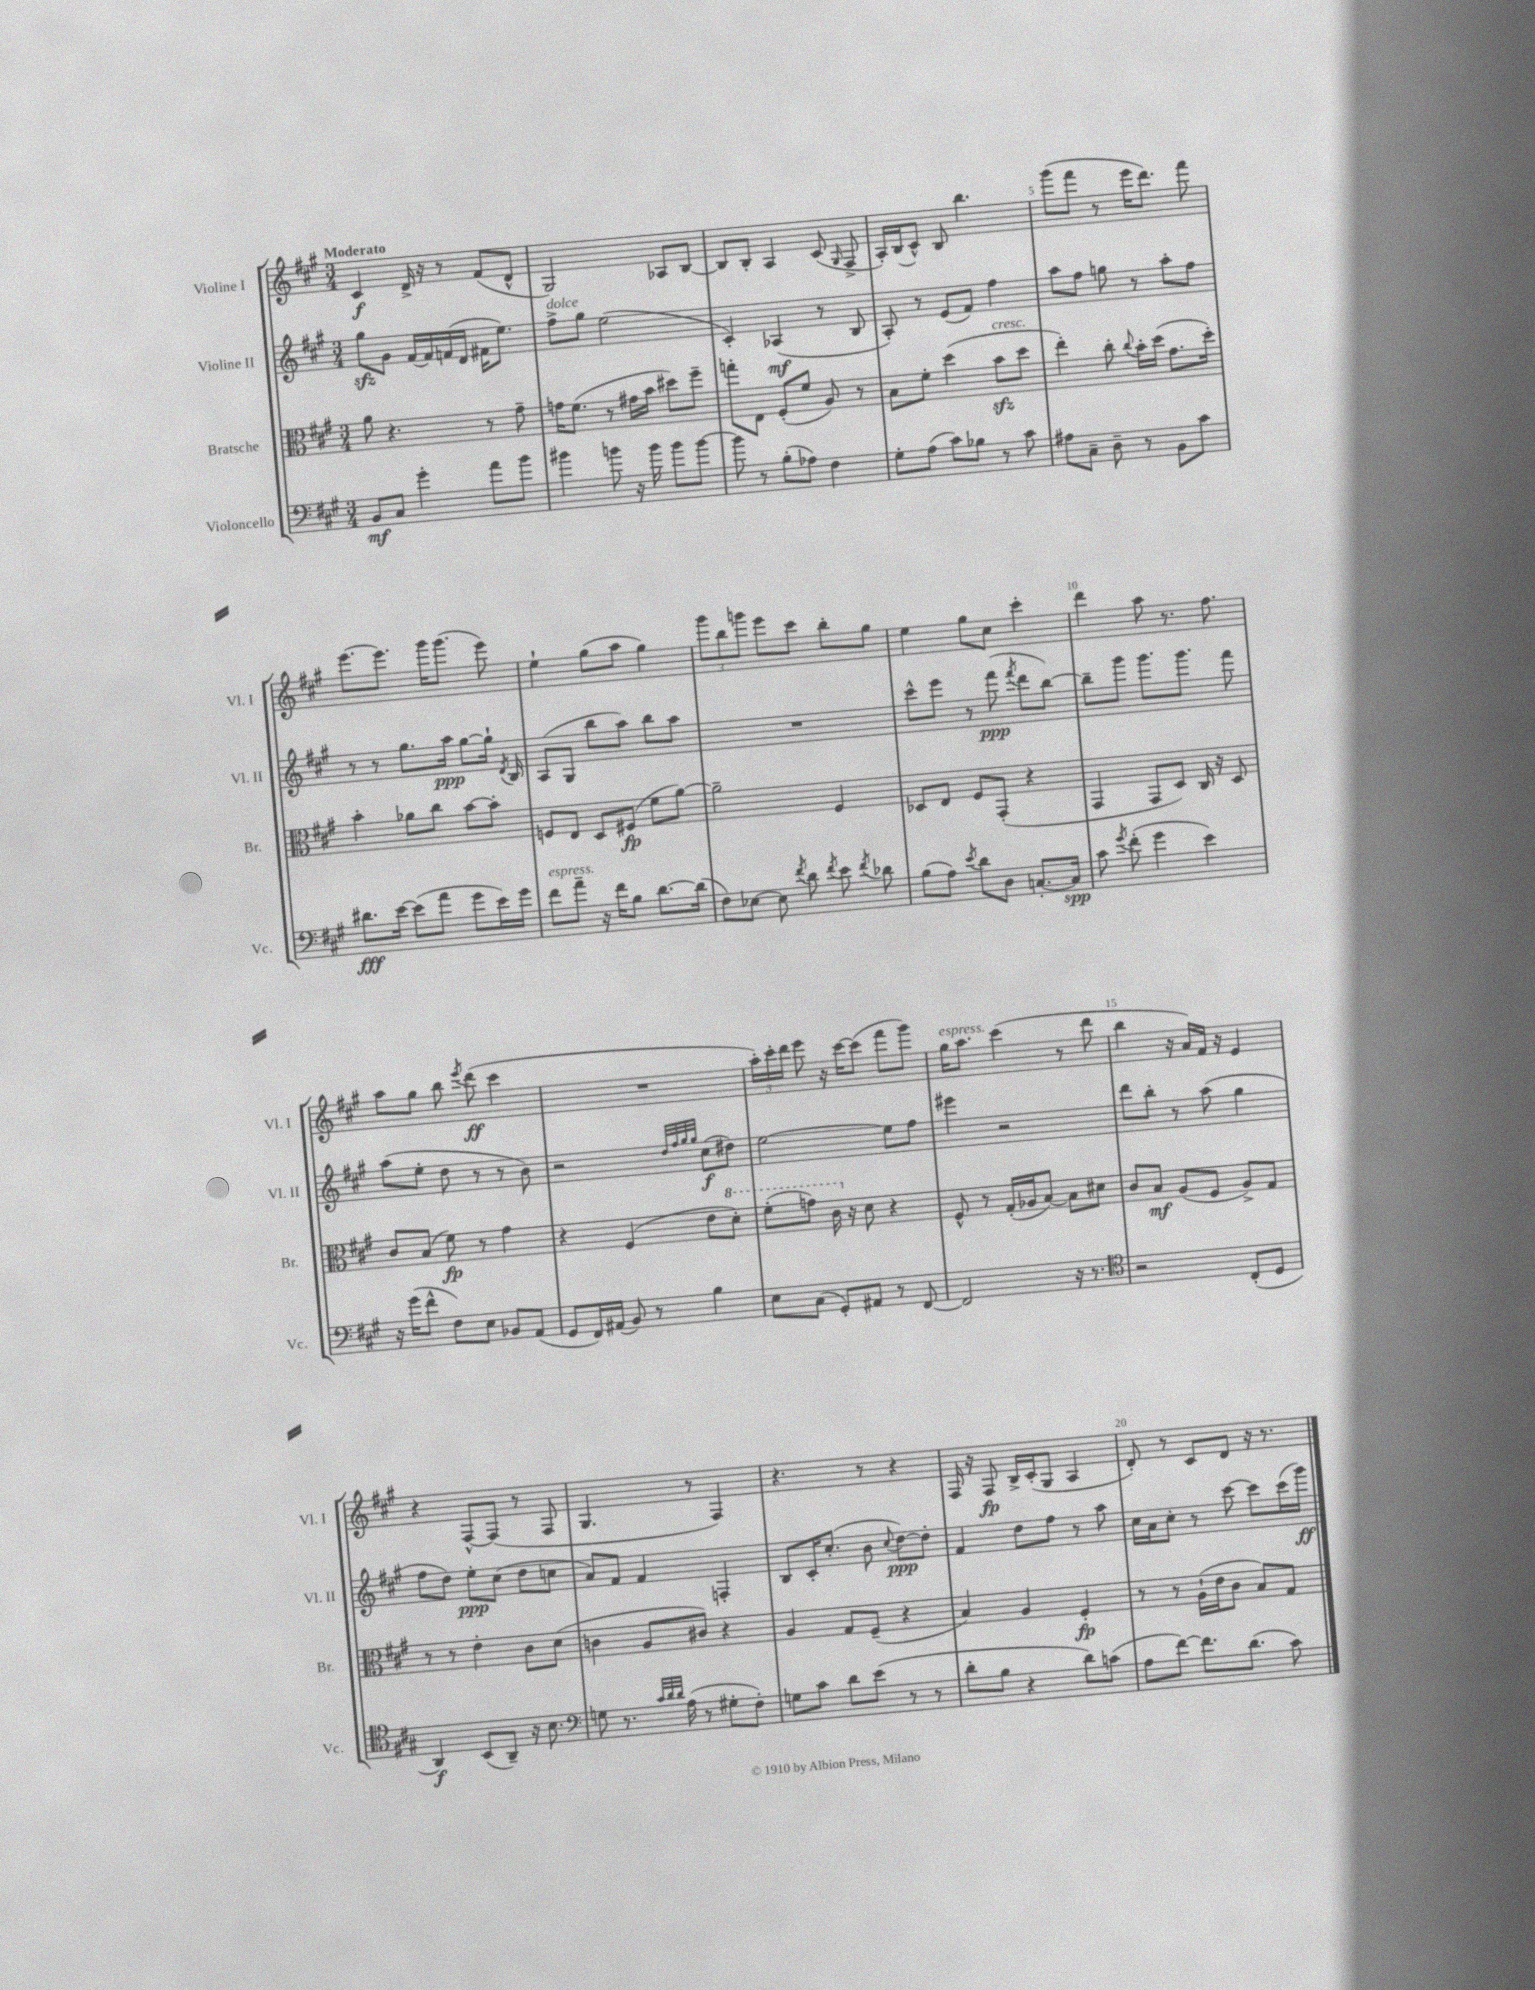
<<
\new StaffGroup <<
\new Staff = "s0" \with { instrumentName = "Violine I" shortInstrumentName = "Vl. I" } {
    \clef treble \key a \major \numericTimeSignature \time 3/4 \tempo "Moderato"
    \autoBeamOff cis'4\f d'16-> r16 r8 fis'8[( d'8]-^ |
    gis2) aes8[ b8]~ |
    b8[ b8]-. a4 cis'8( \grace { gis16 } fis8-> |
    a16[-.) b16( cis'8]-^) b8 b''4. |
    gis'''8[( fis'''8] r8 e'''16[ d'''8.]) fis'''8 |
    e'''8.[~ e'''8.] gis'''16[ gis'''8.]( e'''8) |
    e''4-! gis''8[( a''8] gis''4) |
    \tuplet 3/2 { gis'''8[ b''8 g'''8] } e'''8[ cis'''8] b''8[-. gis''8] |
    e''4 gis''8[ cis''8] cis'''4-. |
    d'''4 a''8 r8. fis''8. |
    a''8[ gis''8] b''8 \acciaccatura { e'''8 } d'''8\ff( cis'''4 |
    R2. |
    \tuplet 3/2 { a''16[-.) cis'''16-. d'''16] } e'''8 r16 cis'''16[~ cis'''8]( fis'''8[ gis'''8]) |
    gis''16[^\markup { \italic "espress." } a''8.] cis'''4( r8 d'''8 |
    b''4 r16 a'16[) fis'16] r16 e'4 |
    r4 fis8[~-^ fis8]( r8 fis8 |
    gis4. r8 fis4) |
    r4. r8 r4 |
    fis16 r16 fis8\fp b16[-> cis'16-.( gis8] a4 |
    d'8-.) r8 cis'8[ d'8] r16 r8. \bar "|." |
}
\new Staff = "s1" \with { instrumentName = "Violine II" shortInstrumentName = "Vl. II" } {
    \clef treble \key a \major \numericTimeSignature \time 3/4
    \autoBeamOff gis''8[\sfz gis'8] fis'16[~ fis'16 f'16( d'16] fis'16[ e''8.]) |
    fis''8[->^\markup { \italic "dolce" } gis''8] e''2( |
    cis'4-.) aes4\mf( r8 b8 |
    a8-.) r8 e'8[( fis'8]) fis''4 |
    a''8[ fis''8] g''8 r8 a''8[-. fis''8] |
    r8 r8 gis''8.[ a''16]\ppp gis''8[~ gis''16]-! \acciaccatura { d'8 } b16 |
    a8[( gis8] b''8[ a''8]) b''8[ a''8] |
    R2. |
    cis'''8[-^ e'''8] r8 fis'''8\ppp( \acciaccatura { fis'''8 } d'''8[ b''8]~) |
    b''8[-- gis'''8] gis'''8.[ gis'''8.] fis'''8 |
    a''8[( e''8]-. d''8 r8 r8 b'8) |
    r2 \grace { d''32[ fis''32 gis''32 gis''32] } cis''8[\f( dis''8]) |
    e''2~ e''8[ fis''8] |
    eis'''4 r2 |
    d'''8[ b''8]-. r8 a''8( gis''4 |
    fis''8[ d''8]) e''8[-.\ppp cis''8]( d''8[ c''8] |
    a'8[) fis'8] fis'4 f4-. |
    b8[ cis'16-. cis''8.]-.( b'8 \appoggiatura { cis''8 } d''8[~\ppp) d''8]-. |
    fis'4 d''8[ fis''8] r8 a''8 |
    cis''16[ a'16 cis''8]-. r8 cis'''8~ cis'''8[ cis'''16( gis'''16]\ff) \bar "|." |
}
\new Staff = "s2" \with { instrumentName = "Bratsche" shortInstrumentName = "Br." } {
    \clef alto \key a \major \numericTimeSignature \time 3/4
    \autoBeamOff a'8 r4. r8 gis'8-- |
    g'16[ fis'8.]( r8 gis'16[ b'16] dis''8[) fis''8]-- |
    g''8[-. e8] fis8[-.( fis'8] a8) r8 |
    b8[ fis'8]-. d''4( b'8[\sfz^\markup { \italic "cresc." } d''8] |
    e''4-.) cis''8-. \appoggiatura { cis''8 } b'16[-. d''16]( gis'8.[ d''16]-.) |
    b'4-. aes'8[ cis''8] b'8[~ b'8]-. |
    f8[ e8] d8[ fis8]\fp( fis'8[ a'8]~) |
    a'2-- fis4 |
    des8[ e8] fis8[ gis,8]-.( r4 |
    gis,4 gis,8[ d8]) cis16 r16 d8 |
    cis'8[ b8]( fis'8\fp) r8 gis'4 |
    r4 fis4( e'8[ \ottava #1 d''8]-.) |
    fis''8[-.( g''8]) cis''16 \ottava #0 r16 d'8 r4 |
    fis8-^ r8 gis16[-.( aes16 b8]~) b8[ dis'8] |
    cis'8[ b8]\mf a8[( fis8] a8[->) gis8] |
    r8 r8 e'4-. cis'8[ d'8]( |
    c'4 a8[ cis'8]) r4 |
    a4 gis8[ fis8]--( r4 |
    b4) a4 fis4-.\fp |
    r8 r8 a16[-!( e'16 cis'8] b8[) gis8] \bar "|." |
}
\new Staff = "s3" \with { instrumentName = "Violoncello" shortInstrumentName = "Vc." } {
    \clef bass \key a \major \numericTimeSignature \time 3/4
    \autoBeamOff b,8[\mf cis8] gis'4-. a'8[ b'8] |
    bis'4 b'8 r16 b'16 b'8[ b'8]~ |
    b'8 r8 b8[-.( aes8]) fis4 |
    gis8[-. a8]( cis'8[) bes8] r8 cis'8 |
    ais8[ cis8]-- d8-- r8 b,8[ cis'8] |
    dis'8.[\fff e'16]~ e'8[( a'8] gis'8[ e'16) gis'16] |
    fis'8[^\markup { \italic "espress." } a'8]-- r16 fis'16[ b8] d'8.[~ d'16]( |
    fis8[) ees8]~ ees8 \acciaccatura { fis'8 } d'8 \acciaccatura { fis'8 } e'8 \acciaccatura { fis'8 } des'8 |
    b8[( a8]) \acciaccatura { e'8 } d'8[ d8] c8.[~-. c16]\spp |
    cis'8 \acciaccatura { gis'8 } fis'8-.( gis'4 e'4) |
    r16 gis'16[( fis'8]-^ fis8[) e8] bes,8[ a,8]( |
    gis,8[ fis,16) ais,16]( b,8) r8 b4 |
    e8[ cis8]( gis,8[-.) ais,8] r8 fis,8~ |
    fis,2 r16 r8. |
    \clef tenor r2 cis8[-.( d8] |
    a,4\f) b,8[( a,8]--) r16 b8. |
    \clef bass g8 r8. \grace { cis'32[ d'32 d'32] } a16( r8 gis8[-. fis8]-.) |
    g8[ cis'8] d'8[ e'8]( r8 r8 |
    d'8[-. b8] r4 d'8[) c'8]( |
    a8[ fis'8]~) fis'8.[ d'8.]( cis'8) \bar "|." |
}
>>
>>
\layout { \context { \Score \override BarNumber.break-visibility = ##(#f #t #t) barNumberVisibility = #(every-nth-bar-number-visible 5) } }
